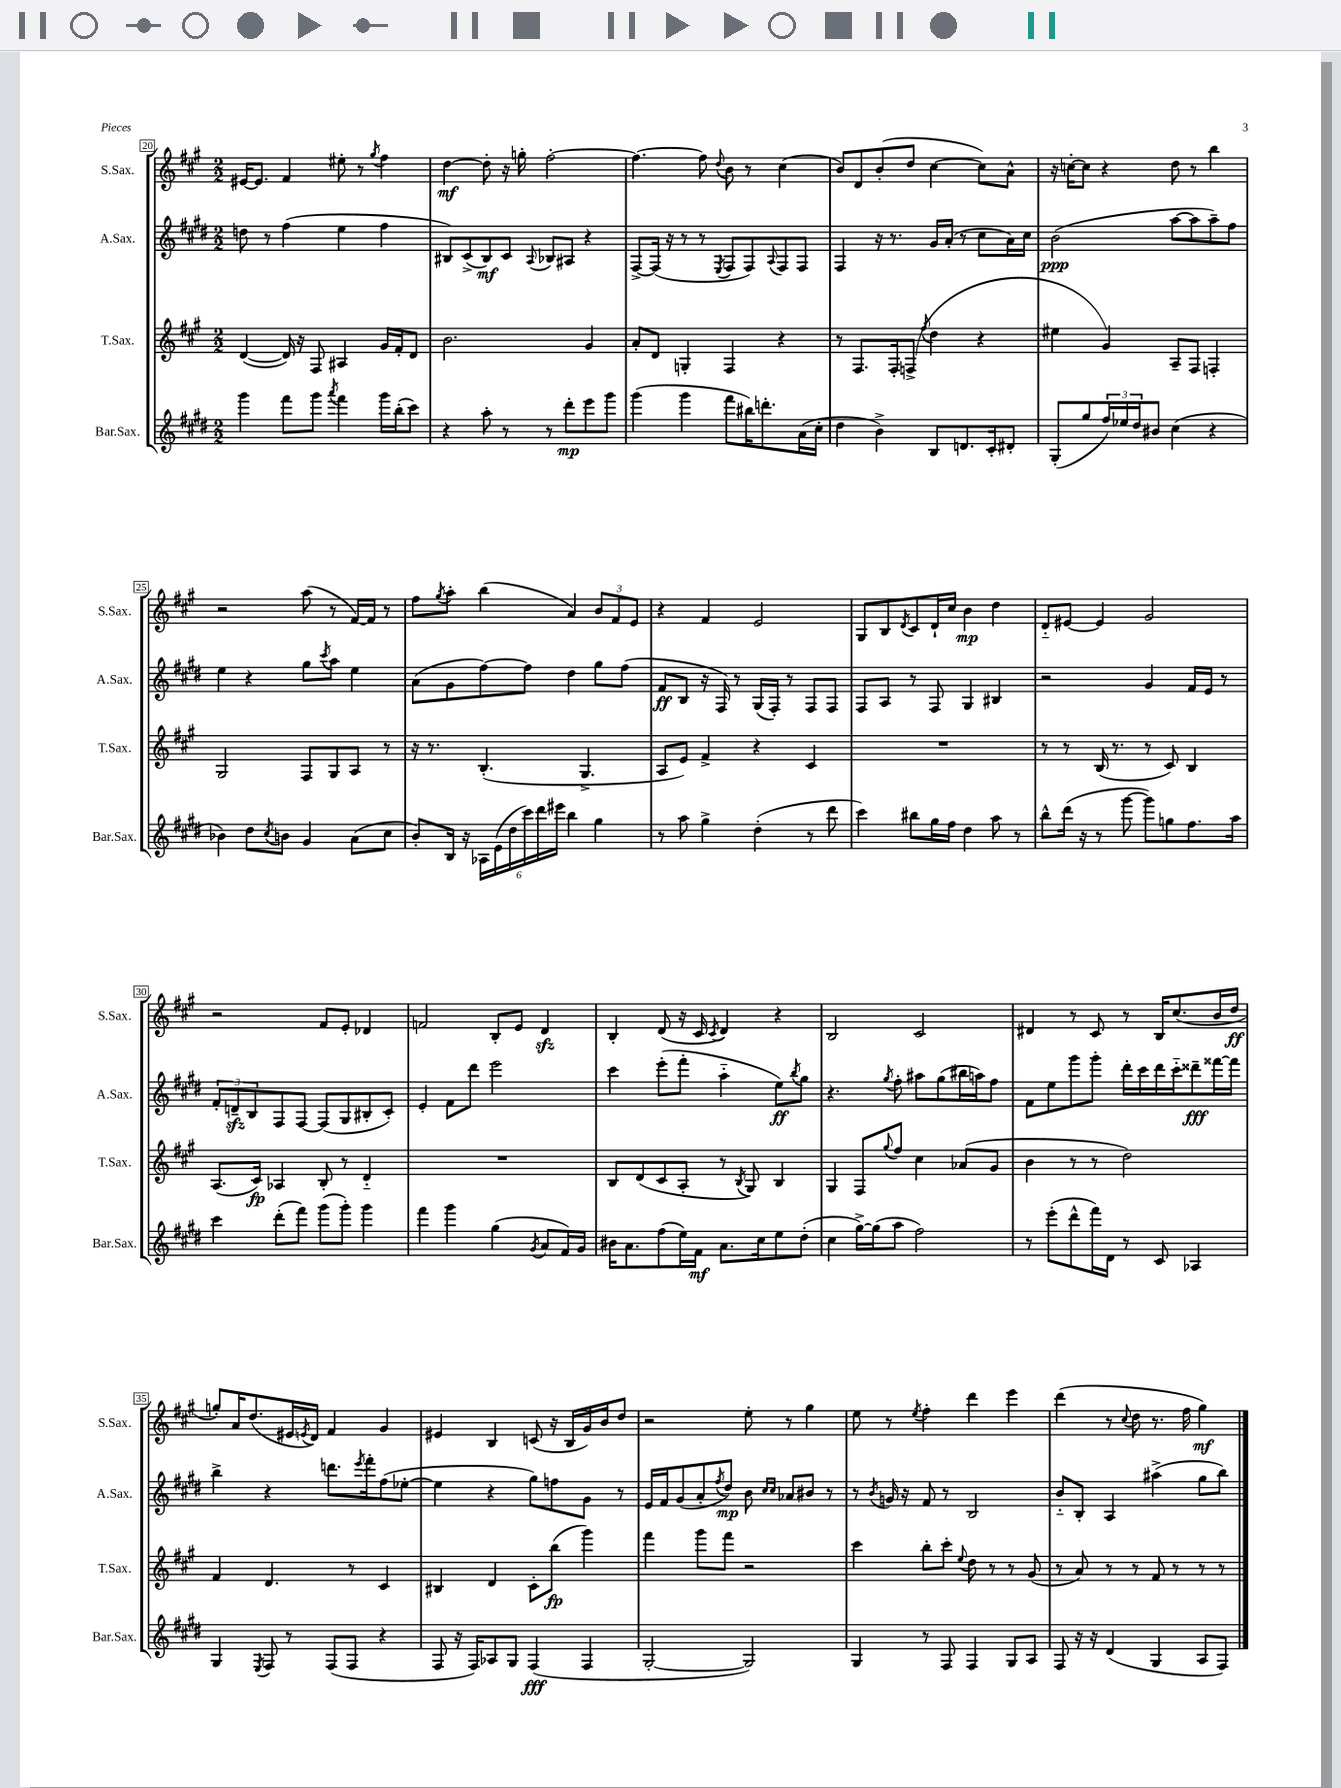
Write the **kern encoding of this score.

**kern	**dynam	**kern	**dynam	**kern	**dynam	**kern	**dynam
*part4	*part4	*part3	*part3	*part2	*part2	*part1	*part1
*staff4	*staff4	*staff3	*staff3	*staff2	*staff2	*staff1	*staff1
*I"Bar.Sax.	*	*I"T.Sax.	*	*I"A.Sax.	*	*I"S.Sax.	*
*I'Bar.Sax.	*	*I'T.Sax.	*	*I'A.Sax.	*	*I'S.Sax.	*
*clefG2	*	*clefG2	*	*clefG2	*	*clefG2	*
*k[f#c#g#d#]	*	*k[f#c#g#]	*	*k[f#c#g#d#]	*	*k[f#c#g#]	*
*M2/2	*	*M2/2	*	*M2/2	*	*M2/2	*
=20	=20	=20	=20	=20	=20	=20	=20
4ggg#\	.	([4d/	.	8ddn\	.	[16e#X/KL	.
.	.	.	.	.	.	8.e#/J]	.
.	.	.	.	8r	.	.	.
8fff#\L	.	16d/])	.	(4ff#\	.	4f#/	.
.	.	16r	.	.	.	.	.
8ggg#\J	.	8F#/	.	.	.	.	.
8qaaa/	.	.	.	.	.	.	.
4fff#\	.	4A#X/	.	4ee\	.	8ee#X'\	.
.	.	.	.	.	.	8r	.
.	.	.	.	.	.	8qgg#/	.
16ggg#\LL	.	16g#/LL	.	4ff#\	.	4ff#\	.
(16bb'\J	.	16f#'/J	.	.	.	.	.
8ccc#\J)	.	8d/J	.	.	.	.	.
=21	=21	=21	=21	=21	=21	=21	=21
4r	.	2.b\	.	8B#X/L)	.	[4dd\	mf
.	.	.	.	(8c#^/	.	.	.
8aa'\	.	.	.	8B#/)	mf	8dd'\]	.
8r	.	.	.	8c#/J	.	16r	.
.	.	.	.	.	.	16ggn'\	.
.	.	.	.	8qqA/	.	.	.
8r	.	.	.	8B-X/L	.	[2ff#'\	.
8ddd#'\L	mp	.	.	8A#X/J	.	.	.
8eee\	.	4g#/	.	4r	.	.	.
8ggg#\J	.	.	.	.	.	.	.
=22	=22	=22	=22	=22	=22	=22	=22
(4ggg#\	.	8a'/L	.	[8F#^/L	.	4.ff#\_	.
.	.	8d/J	.	(16F#/Jk]	.	.	.
.	.	.	.	16r	.	.	.
4ggg#\	.	4Gn'/	.	8r	.	.	.
.	.	.	.	8r	.	8ff#\]	.
.	.	.	.	8qE/	.	8qqdd/	.
8fff#\L	.	4F#/	.	8F#/L	.	8b\	.
16bb#X\K)	.	.	.	8F#/)	.	8r	.
8.dddn'\	.	.	.	.	.	.	.
.	.	.	.	8qqA/	.	.	.
.	.	4r	.	8F#/	.	(4cc#\	.
(16a\L	.	.	.	8F#/J	.	.	.
16cc#'\JJ	.	.	.	.	.	.	.
=23	=23	=23	=23	=23	=23	=23	=23
4dd#\	.	8r	.	4F#/	.	8b/L)	.
.	.	8.F#/L	.	.	.	8d/	.
4b^\)	.	.	.	16r	.	(8b'/	.
.	.	16F#'/k	.	8.r	.	.	.
.	.	(8Fn^/J	.	.	.	8dd/J	.
.	.	8qff#/	.	.	.	.	.
8B/L	.	4dd\	.	16g#/LL	.	[4cc#\	.
.	.	.	.	(16a'/JJ	.	.	.
8.dn/	.	.	.	8r	.	.	.
.	.	4r	.	8cc#\L	.	8cc#\L])	.
16c#'/k	.	.	.	.	.	.	.
8d#X'/J	.	.	.	16a\L)	.	8a^^\J	.
.	.	.	.	16cc#\JJ	.	.	.
=24	=24	=24	=24	=24	=24	=24	=24
(8G#'/L	.	4ee#X\	.	(2b\	ppp	16r	.
.	.	.	.	.	.	[16ccn'\KL	.
8gg#/	.	.	.	.	.	8cc\J]	.
24ff#/L)	.	4g#/)	.	.	.	4r	.
24ee-X/	.	.	.	.	.	.	.
24dd#/J	.	.	.	.	.	.	.
8b#X/J	.	.	.	.	.	.	.
(4cc#\	.	8A~/L	.	[8aa\L	.	8dd\	.
.	.	8F#/J	.	8aa\]	.	8r	.
4r	.	4Fn'/	.	8aa~\)	.	4bb\	.
.	.	.	.	8ff#\J	.	.	.
!!LO:LB:g=z
=25	=25	=25	=25	=25	=25	=25	=25
4b-X\)	.	2G#/	.	4ee\	.	2r	.
8dd#\L	.	.	.	4r	.	.	.
8qcc#/	.	.	.	.	.	.	.
8bn\J	.	.	.	.	.	.	.
4g#/	.	8F#/L	.	8gg#\L	.	(8aa\	.
.	.	.	.	8qccc#/	.	.	.
.	.	8G#/	.	8aa\J	.	8r	.
(8a\L	.	8A/J	.	4ee\	.	[16f#/LL)	.
.	.	.	.	.	.	16f#/JJ]	.
8cc#\J	.	8r	.	.	.	8r	.
=26	=26	=26	=26	=26	=26	=26	=26
8b'/L)	.	16r	.	(8a\L	.	8ff#\L	.
.	.	8.r	.	.	.	.	.
.	.	.	.	.	.	8qgg#/	.
16B/Jk	.	.	.	8g#\	.	8aa'\J	.
16r	.	.	.	.	.	.	.
24A-X\LL	.	(4.B'/	.	[8ff#\)	.	(4bb\	.
(24e\	.	.	.	.	.	.	.
24dd#\	.	.	.	.	.	.	.
24ccc#\)	.	.	.	8ff#\J]	.	.	.
24ddd#\	.	.	.	.	.	.	.
24eee#X\JJ	.	.	.	.	.	.	.
4bb\	.	.	.	4dd#\	.	4a/)	.
.	.	4.G#^/	.	.	.	.	.
4gg#\	.	.	.	8gg#\L	.	12b/L	.
.	.	.	.	.	.	12f#/	.
.	.	.	.	(8ff#\J	.	.	.
.	.	.	.	.	.	12e/J	.
=27	=27	=27	=27	=27	=27	=27	=27
8r	.	8A/L	.	8f#/L	ff	4r	.
8aa\	.	8e/J)	.	8B/J	.	.	.
4gg#^\	.	4f#^/	.	16r	.	4f#/	.
.	.	.	.	16F#/)	.	.	.
.	.	.	.	8r	.	.	.
(4dd#'\	.	4r	.	(16G#/LL	.	2e/	.
.	.	.	.	16F#'/JJ)	.	.	.
.	.	.	.	8r	.	.	.
8r	.	4c#/	.	8F#/L	.	.	.
8ddd#\	.	.	.	8F#/J	.	.	.
=28	=28	=28	=28	=28	=28	=28	=28
4ccc#\)	.	1r	.	8F#/L	.	8G#/L	.
.	.	.	.	8A/J	.	8B/	.
.	.	.	.	.	.	8qd/	.
8bb#X\L	.	.	.	8r	.	8c#/	.
16gg#\L	.	.	.	8F#/	.	16d`/L	.
16ff#\JJ	.	.	.	.	.	16cc#/JJ	.
4dd#\	.	.	.	4G#/	.	4b\	mp
8aa\	.	.	.	4B#X/	.	4dd\	.
8r	.	.	.	.	.	.	.
=29	=29	=29	=29	=29	=29	=29	=29
8bb^^\L	.	8r	.	2r	.	8d/L	.
(16ddd#\Jk	.	8r	.	.	.	[8e#X/J	.
16r	.	.	.	.	.	.	.
8r	.	(16B/	.	.	.	4e#/]	.
.	.	8.r	.	.	.	.	.
[8ggg#\	.	.	.	.	.	.	.
8ggg#\L])	.	8r	.	4g#/	.	2g#/	.
8ggn\	.	8c#/)	.	.	.	.	.
8.ff#\	.	4B/	.	16f#/LL	.	.	.
.	.	.	.	16e/JJ	.	.	.
.	.	.	.	8r	.	.	.
16aa\Jk	.	.	.	.	.	.	.
!!LO:LB:g=z
=30	=30	=30	=30	=30	=30	=30	=30
4ccc#\	.	(8.A/L	.	12f#'/L	.	2r	.
.	.	.	.	12dnzz~/	.	.	.
.	.	.	.	12B/	.	.	.
.	.	16c#/Jk)	fp	.	.	.	.
(8ddd#'\L	.	4A-X/	.	8F#/	.	.	.
8fff#\J)	.	.	.	[8F#/J	.	.	.
(8ggg#\L	.	8B'/	.	(8F#/L]	.	8f#/L	.
8ggg#'\J)	.	8r	.	8G#/	.	8e'/J	.
4ggg#\	.	4d/	.	8B#X'/	.	4d-X/	.
.	.	.	.	8c#'/J)	.	.	.
=31	=31	=31	=31	=31	=31	=31	=31
4fff#\	.	1r	.	4e'/	.	2fn/	.
4ggg#\	.	.	.	8f#\L	.	.	.
.	.	.	.	8ddd#\J	.	.	.
(4gg#\	.	.	.	2eee\	.	8B'/L	.
.	.	.	.	.	.	8e/J	.
8qg#/	.	.	.	.	.	.	.
8a/L	.	.	.	.	.	4dzz/	.
16f#/L)	.	.	.	.	.	.	.
16g#/JJ	.	.	.	.	.	.	.
=32	=32	=32	=32	=32	=32	=32	=32
16b#X\KL	.	8B/L	.	4ccc#\	.	4B'/	.
8.a\	.	.	.	.	.	.	.
.	.	(8d/	.	.	.	.	.
(8ff#\	.	8c#/	.	(8eee'\L	.	(8d/	.
16ee\L)	.	8A'/J	.	8fff#'\J	.	16r	.
16f#\JJ	mf	.	.	.	.	16c#/	.
.	.	.	.	.	.	8qc#/	.
8.a\L	.	8r	.	4aa\	.	4d/)	.
.	.	8qB/	.	.	.	.	.
.	.	8G#/)	.	.	.	.	.
16cc#\k	.	.	.	.	.	.	.
8ee\	.	4B/	.	8ee\L)	ff	4r	.
.	.	.	.	8qbb/	.	.	.
(8dd#'\J	.	.	.	8gg#\J	.	.	.
=33	=33	=33	=33	=33	=33	=33	=33
4cc#\	.	4G#/	.	4.r	.	2B/	.
[16gg#^\LL)	.	8F#/L	.	.	.	.	.
(16gg#\J]	.	.	.	.	.	.	.
.	.	8qqgg#/	.	8qgg#/	.	.	.
8aa\J	.	8ff#/J	.	8ff#'\	.	.	.
2ff#\)	.	4cc#\	.	8aa#X\L	.	2c#/	.
.	.	.	.	(8gg#\	.	.	.
.	.	(8a-X/L	.	16bb#X\L	.	.	.
.	.	.	.	16aan\J)	.	.	.
.	.	8g#/J	.	8ff#\J	.	.	.
=34	=34	=34	=34	=34	=34	=34	=34
8r	.	4b\	.	8f#\L	.	4d#X/	.
(8eee'\L	.	.	.	8ee\	.	.	.
8ddd#^^\	.	8r	.	8ggg#\	.	8r	.
16fff#\L)	.	8r	.	8ggg#'\J	.	8c#/	.
16d#\JJ	.	.	.	.	.	.	.
8r	.	2dd\)	.	16ddd#'\LL	.	8r	.
.	.	.	.	16ccc#\	.	.	.
8c#/	.	.	.	16ddd#\	.	16B/KL	.
.	.	.	.	16ccc#\J	.	(8.cc#/	.
4A-X/	.	.	.	8ddd##X~\	fff	.	.
.	.	.	.	[16fff##X\L	.	16b/L	.
.	.	.	.	16fff##\JJ]	.	16dd/JJ	ff
!!LO:LB:g=z
=35	=35	=35	=35	=35	=35	=35	=35
4G#/	.	4f#/	.	4bb^\	.	8ggn'/L)	.
.	.	.	.	.	.	16a/K	.
.	.	.	.	.	.	(8.dd/	.
8qE/	.	.	.	.	.	.	.
8F#/	.	4.d/	.	4r	.	.	.
8r	.	.	.	.	.	16e#X/L	.
.	.	.	.	.	.	8qen/	.
.	.	.	.	.	.	16d/JJ)	.
(8F#/L	.	.	.	8.dddn\L	.	4f#/	.
8F#/J	.	8r	.	.	.	.	.
.	.	.	.	8qeee/	.	.	.
.	.	.	.	16fff#'\k	.	.	.
4r	.	4c#/	.	(8ff#\	.	4g#/	.
.	.	.	.	[8ee-X'\J	.	.	.
=36	=36	=36	=36	=36	=36	=36	=36
8F#/	.	4B#X/	.	4ee-\]	.	4e#X/	.
16r	.	.	.	.	.	.	.
16F#/KL)	.	.	.	.	.	.	.
8A-X/	.	4d/	.	4r	.	4B/	.
8G#/J	.	.	.	.	.	.	.
(4F#/	fff	8c#'\L	.	8gg#\L)	.	(8cn/	.
.	.	(8bb\J	fp	8ffn\	.	16r	.
.	.	.	.	.	.	16B/LL	.
4F#/	.	4ggg#\)	.	8g#\J	.	16g#/)	.
.	.	.	.	.	.	16b/J	.
.	.	.	.	8r	.	8dd/J	.
=37	=37	=37	=37	=37	=37	=37	=37
[2G#'/	.	4fff#\	.	16e/LL	.	2r	.
.	.	.	.	16f#/J	.	.	.
.	.	.	.	(8g#/	.	.	.
.	.	8ggg#\L	.	8a'/	.	.	.
.	.	.	.	8qff#/	.	.	.
.	.	8fff#\J	.	8dd#/J)	mp	.	.
2G#/])	.	2r	.	8b\	.	8ee'\	.
.	.	.	.	16qqcc#/LL	.	.	.
.	.	.	.	16qqcc#/JJ	.	.	.
.	.	.	.	8a-X/L	.	8r	.
.	.	.	.	8b#X/J	.	4gg#\	.
.	.	.	.	8r	.	.	.
=38	=38	=38	=38	=38	=38	=38	=38
4G#/	.	4ccc#\	.	8r	.	8ee\	.
.	.	.	.	8qb/	.	.	.
.	.	.	.	16gn/	.	8r	.
.	.	.	.	16r	.	.	.
.	.	.	.	.	.	8qee/	.
8r	.	8bb'\L	.	8f#/	.	4ff#'\	.
8F#/	.	8ccc#'\J	.	8r	.	.	.
.	.	8qqee/	.	.	.	.	.
4F#/	.	8dd\	.	2B/	.	4ddd\	.
.	.	8r	.	.	.	.	.
8G#/L	.	8r	.	.	.	4eee\	.
8A/J	.	(8g#/	.	.	.	.	.
=39	=39	=39	=39	=39	=39	=39	=39
8F#/	.	8r	.	8b/L	.	(4ddd\	.
16r	.	8a/)	.	8B'/J	.	.	.
16r	.	.	.	.	.	.	.
(4d#/	.	8r	.	4A/	.	8r	.
.	.	.	.	.	.	8qqcc#/	.
.	.	8r	.	.	.	8dd\	.
4G#/	.	8f#/	.	(4aa#X^\	.	8.r	.
.	.	8r	.	.	.	.	.
.	.	.	.	.	.	16ff#\	.
8A/L	.	8r	.	8gg#\L	.	4gg#\)	mf
8F#/J)	.	8r	.	8bb\J)	.	.	.
==	==	==	==	==	==	==	==
*-	*-	*-	*-	*-	*-	*-	*-
